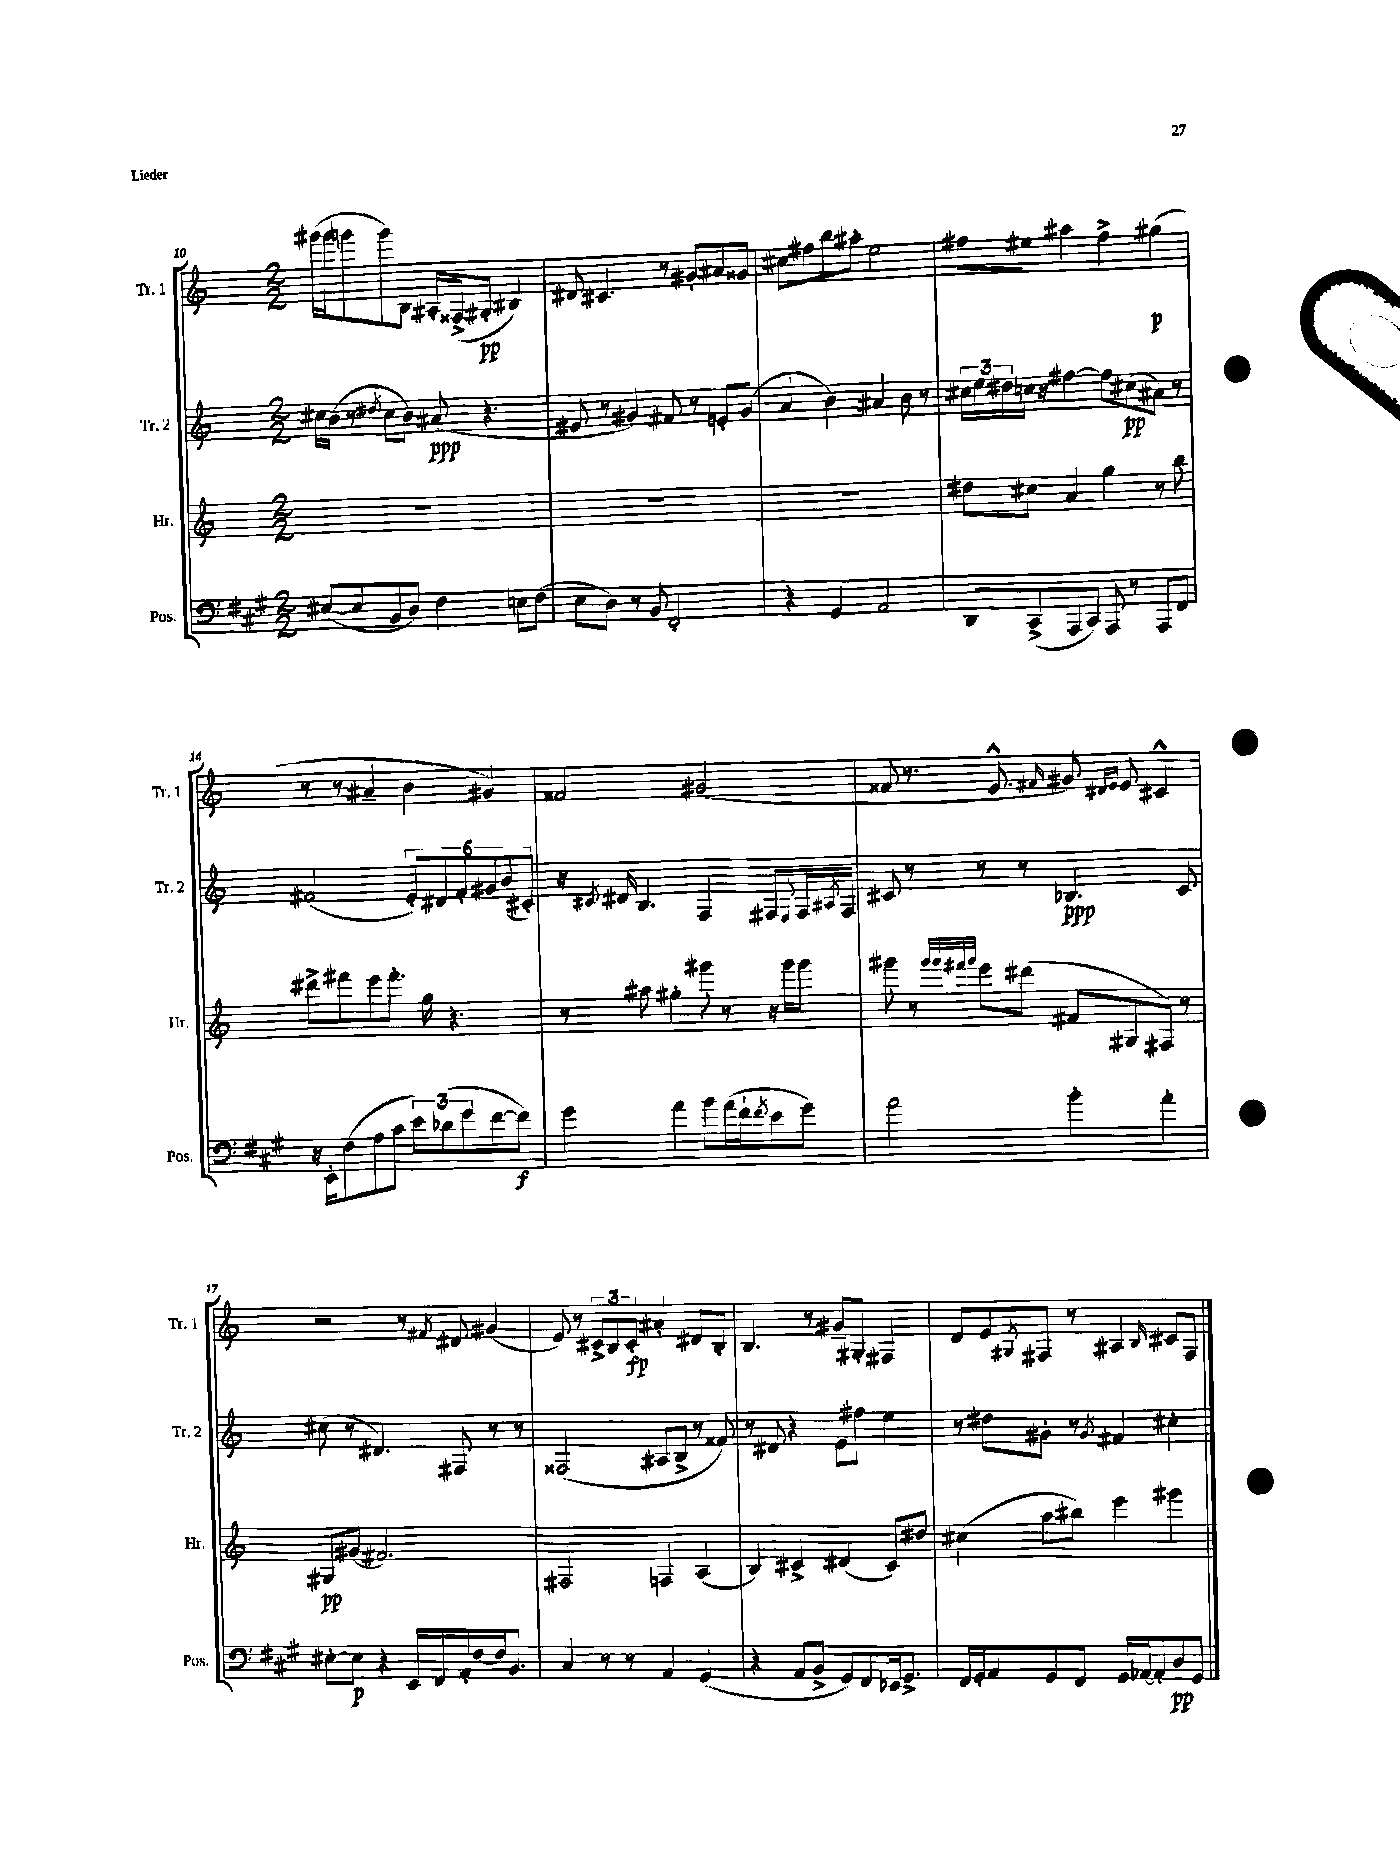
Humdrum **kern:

**kern	**kern	**kern	**kern
*staff4	*staff3	*staff2	*staff1
*clefF4	*clefG2	*clefG2	*clefG2
*k[f#c#g#]	*k[]	*k[]	*k[]
*M2/2	*M2/2	*M2/2	*M2/2
([8E#	1r	16cc#	(16ggg#
.	.	(16b	16ggg#
8E#]	.	8r	8ggg
.	.	8qdd#	.
8BB	.	8cc#	8ggg)
8D)	.	8b)	8B
4F#	.	(8a#	16A#'
.	.	.	(16F##^
.	.	4.r	8G#'
8E	.	.	4B#)
(8F#	.	.	.
=	=	=	=
8E	1r	8e#	8d#
8D)	.	8r	4.c#
8r	.	4g#)	.
8BB	.	.	.
2FF#'	.	8f#	8r
.	.	8r	8g#'
.	.	8e'	8a#
.	.	(8g#	8g##
=	=	=	=
4r	1r	4a	8cc#
.	.	.	8ff#
4GG#	.	4b)	8bb
.	.	.	8aa#'
2AA	.	4a#	2ee
.	.	8b	.
.	.	8r	.
=	=	=	=
8DD	8dd#	24cc#	8ff#
.	.	24ee	.
.	.	24dd#	.
(8CC#^	8cc#	16cc	8ee#
.	.	16r	.
8AAA	4a	[4ff#	4aa#
8CC#)	.	.	.
8AAA	4gg	8ff#]	4ff#^
8r	.	(8cc#	.
8AAA	8r	8a#)	(4gg#
8FF#	8bb	8r	.
=	=	=	=
16r	8ddd#^	(2f#	8r
16EE'	.	.	.
(8F#	8fff#	.	8r
8A	8eee	.	4a#~
8c#	8.fff#'	.	.
12e)	.	12e')	4b
.	16gg	.	.
(12d-	.	12d#	.
.	4.r	.	.
12g#	.	12f#'	.
[8f#	.	12g#	4g#)
.	.	(12b	.
8f#])	.	.	.
.	.	12c#')	.
=	=	=	=
4g#	8r	16r	2f##
.	.	8qc#	.
.	.	16d#	.
.	8aa#	4.B	.
4a	4gg#'	.	.
8b	8ggg#	4F	(2g#
(16a	8r	.	.
16f#`	.	.	.
8qf#	.	.	.
8e	16r	8F#	.
.	16ggg#	.	.
.	.	8qqE	.
8g#)	8ggg#	16F#	.
.	.	8qA#	.
.	.	16F#	.
=	=	=	=
2a	8ggg#	8c#	8f##
.	8r	8r	8.r
.	32qqggg#	.	.
.	32qqggg#	.	.
.	32qqfff#	.	.
.	32qqggg#	.	.
.	8eee	8r	.
.	.	.	8.e^^
.	(8ddd#	8r	.
.	.	.	16qqf#
4b'	8f#	4.B-	8g#)
.	.	.	16qqd#
.	.	.	16qqe
.	8G#	.	8e
4a'	8F#)	.	4c#^^
.	8r	8c#	.
=	=	=	=
[8E#'	8G#	(8cc#	2r
8E#]	(8g#	8r	.
4r	2.f#)	4.d#)	.
16EE	.	.	8r
16FF#	.	.	.
.	.	.	8qf#
16AA'	.	8F#	8d#
[16F#	.	.	.
16F#]	.	8r	(4g#
8.BB	.	.	.
.	.	8r	.
=	=	=	=
4C#	2F#	(2F##	8e)
.	.	.	8r
8r	.	.	12c#^
.	.	.	12B
8r	.	.	.
.	.	.	12c#'
4AA	4F	8A#	4a#'
.	.	8B^	.
(4GG#	(4A	8r	8d#
.	.	8f##)	8B'
=	=	=	=
4r	4B)	8r	4.B
.	.	8d#	.
8AA	4c#^	4r	.
8BB^	.	.	8r
8GG#)	(4d#	8e	8g#~
8FF#	.	8ff#	8G#'
16EE-	8c#)	4ee	4F#
8.GG#^	.	.	.
.	8dd#	.	.
=	=	=	=
16FF#	(4cc#	8r	8d
16GG#'	.	.	.
8AA	.	8dd#	8e
.	.	.	8qG#
8GG#	8aa	8g#'	8F#
8FF#	8bb#)	8r	8r
.	.	8qg#	.
16GG#	4eee	4f#	4A#
[16AA-	.	.	.
8AA-']	.	.	.
.	.	.	16qqB
8D	4ggg#	4cc#'	8c#
8GG#	.	.	8F#
==	==	==	==
*-	*-	*-	*-
